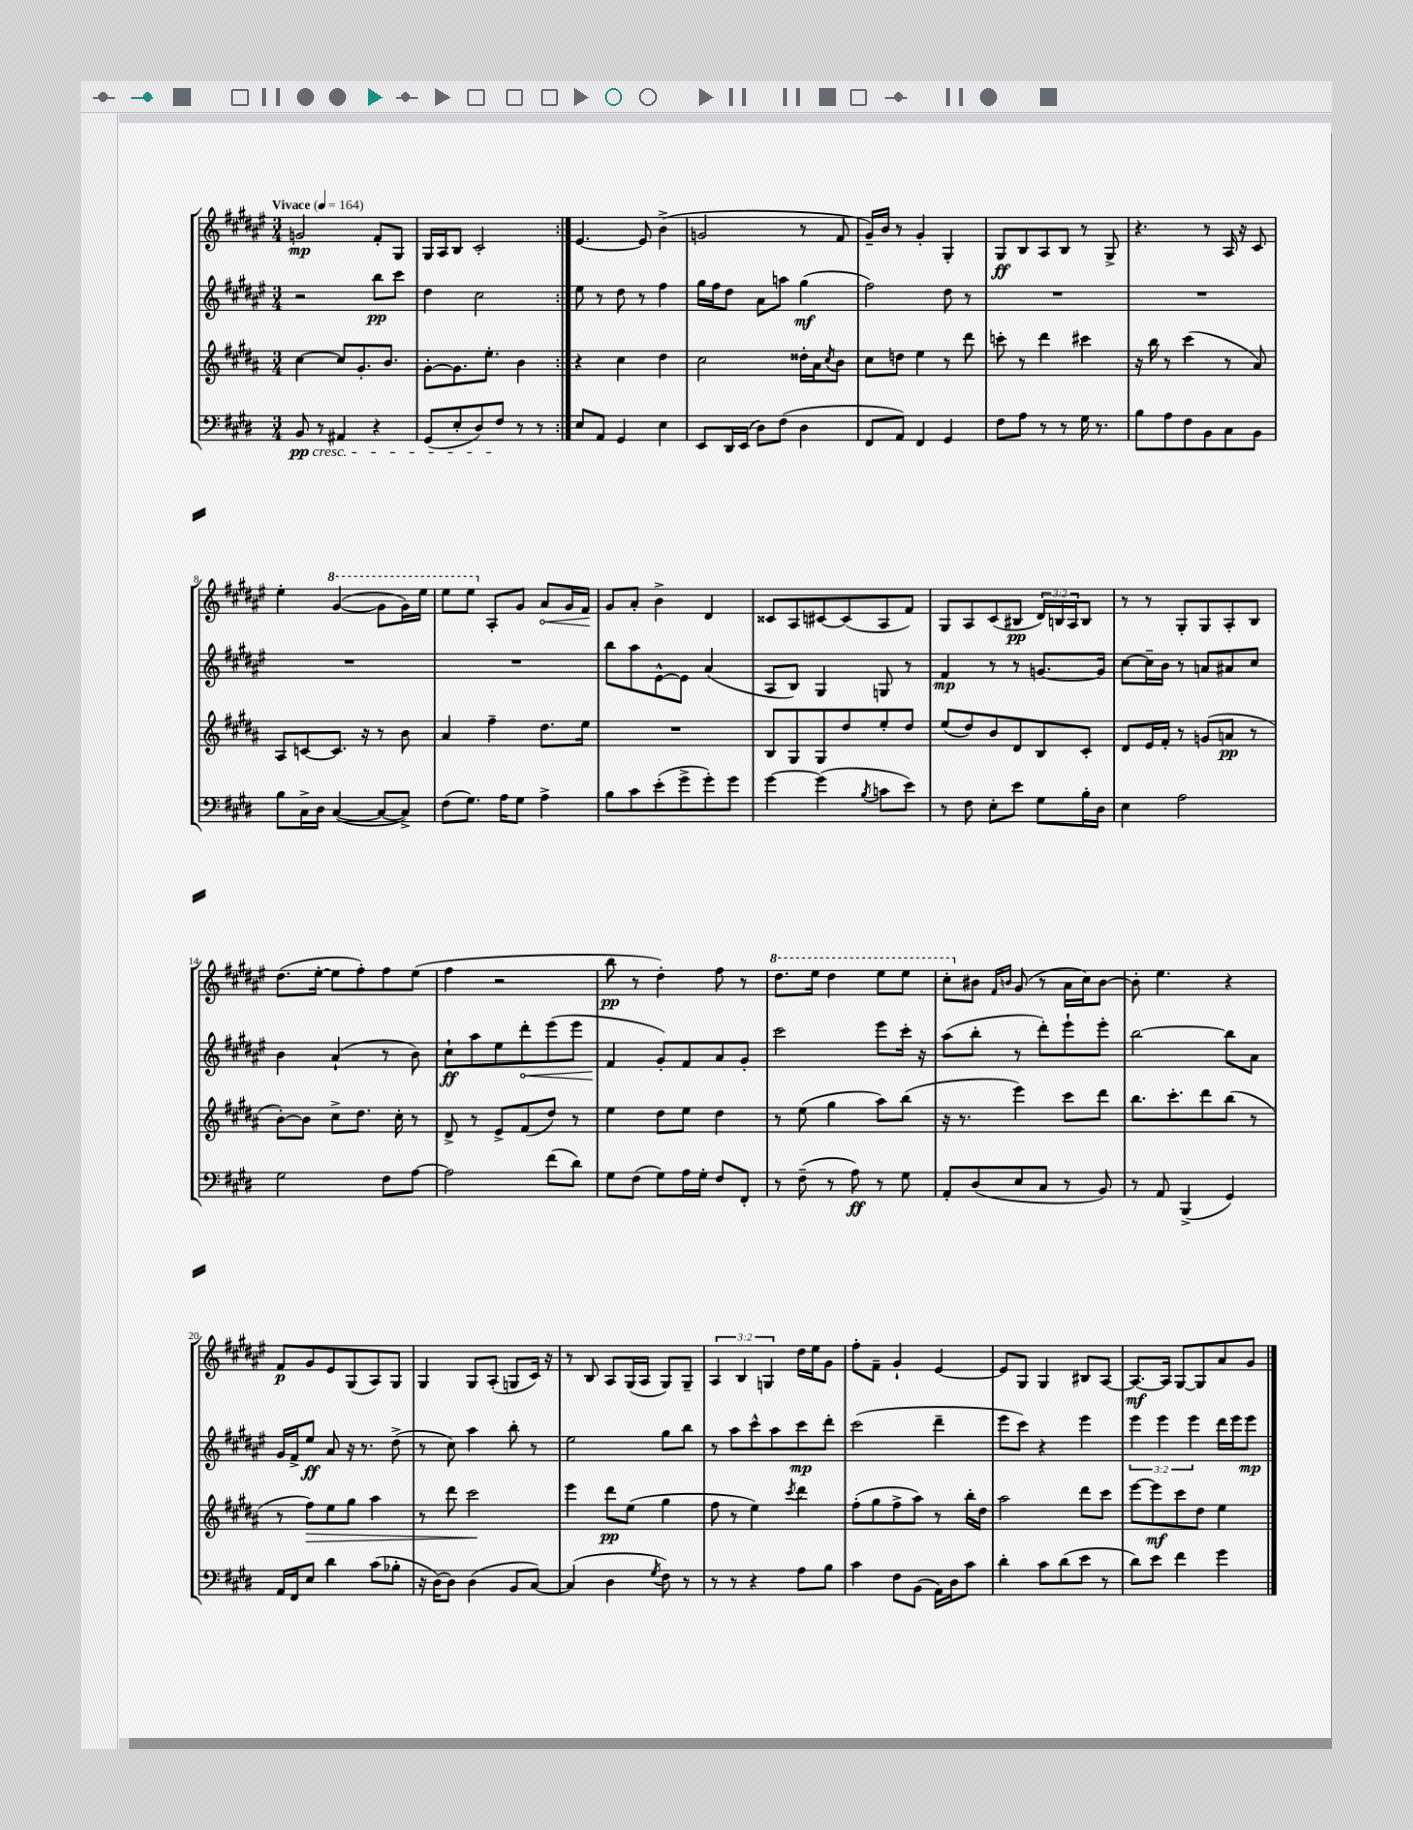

**kern	**kern	**kern	**kern
*staff4	*staff3	*staff2	*staff1
*clefF4	*clefG2	*clefG2	*clefG2
*k[f#c#g#d#]	*k[f#c#g#d#a#]	*k[f#c#g#d#a#e#]	*k[f#c#g#d#a#e#]
*M3/4	*M3/4	*M3/4	*M3/4
*MM164	*MM164	*MM164	*MM164
8BB	[4cc#	2r	2g
8r	.	.	.
4AA#	8cc#]	.	.
.	8.g#'	.	.
4r	.	8bb	8f#'
.	8.b	.	.
.	.	8ccc#	8G#
=	=	=	=
(8GG#	[8g#'	4dd#	16G#
.	.	.	16A#
8E'	8.g#]	.	8B
8D#)	.	2cc#	2c#'
.	8.ee'	.	.
8F#	.	.	.
8r	4b	.	.
8r	.	.	.
=:|!	=:|!	=:|!	=:|!
8E	4r	8ee#	[4.e#
8AA	.	8r	.
4GG#	4cc#	8dd#	.
.	.	8r	8e#]
4E	4dd#	4ff#	(4b^
=	=	=	=
8EE	2cc#	16gg#	2g
.	.	16ff#	.
16DD#	.	8dd#	.
(16EE	.	.	.
8D#)	.	8a#	.
(8F#	.	8aa	.
4D#	16dd##'	(4gg#	8r
.	16a#	.	.
.	8qcc#	.	.
.	8b	.	8f#
=	=	=	=
8FF#	8cc#	2ff#)	16g#~)
.	.	.	16b
8AA)	8dd	.	8r
4FF#	4ee	.	4g#'
4GG#	8r	8dd#	4G#'
.	8ddd#	8r	.
=	=	=	=
8F#	8ccc'	2.r	8G#
8A	8r	.	8B
8r	4ddd#	.	8A#
8r	.	.	8B
16G#	4ccc#	.	8r
8.r	.	.	.
.	.	.	8G#^
=	=	=	=
8B	16r	2.r	4.r
.	16bb	.	.
8A	8r	.	.
8F#	(4ccc#	.	.
8BB	.	.	8r
8C#	8r	.	16A#
.	.	.	16r
8BB	8a#)	.	8c#
=	=	=	=
8B	8A#	2.r	4ee#'
16C#^	[8c	.	.
16D#	.	.	.
([4C#	8.c]	.	([4gg#
.	16r	.	.
8C#_	8r	.	8gg#]
8C#^])	8b	.	16gg#)
.	.	.	16eee#
=	=	=	=
(8F#	4a#	2.r	8eee#
8.G#)	.	.	8eee#
.	4ff#~	.	8A#'
16A	.	.	.
8G#	.	.	8g#
4A^	8.dd#	.	8a#
.	.	.	16g#
.	16ee	.	16f#
=	=	=	=
8B	2.r	8bb	8g#
8c#	.	8aa#	8a#'
(8e'	.	[8e#^^	4b^
8g#^	.	8e#]	.
8g#')	.	(4a#	4d#
8g#	.	.	.
=	=	=	=
[4g#	8B	8A#	8c##
.	8G#	8B)	8A#
(4g#]	8G#	4G#	[8c#
.	8dd#	.	(8c#]
8qB	.	.	.
8c	8ee'	8G	8A#
8e)	8dd#	8r	8f#)
=	=	=	=
8r	(8ee	4f#	8G#
8F#	8dd#)	.	8A#
8E'	8b	8r	(8c#
8e	8d#	8r	8B#
8G#	8B	[8.g	24d#)
.	.	.	24B
.	.	.	24A#
16B'	8c#'	.	8B
16D#	.	16g]	.
=	=	=	=
4E	8d#	[8cc#	8r
.	16e	16cc#~]	8r
.	16f#'	16b	.
2A	8r	8r	8G#'
.	(8g	8a	8G#
.	8a	8a#	8A#'
.	8r	8cc#	8B
=	=	=	=
2G#	[8b')	4b	(8.dd#
.	8b]	.	.
.	.	.	[16ee#'
.	8cc#^	(4a#`	8ee#]
.	8.dd#	.	8ff#')
8F#	.	8r	8ff#
.	16cc#'	.	.
[8A	8r	8b)	(8ee#
=	=	=	=
2A]	8d#^	8cc#`	4ff#
.	8r	8aa#	.
.	8e^	8ee#	2r
.	(8f#	8ddd#'	.
(8f#	8dd#)	(8eee#	.
8d#)	8r	8eee#	.
=	=	=	=
8G#	4ee	4f#	8bb
(8F#	.	.	8r
8G#)	8dd#	8g#')	4dd#')
16A	8ee	8f#	.
16G#'	.	.	.
8F#	4dd#	8a#	8ff#
8FF#'	.	8g#'	8r
=	=	=	=
8r	8r	2ccc#	8.ddd#
(8F#~	(8ee	.	.
.	.	.	16eee#
8r	4gg#	.	4ddd#
8A)	.	.	.
8r	8aa#)	8eee#	8eee#
8G#	(8bb	16ccc#'	8eee#
.	.	16r	.
=	=	=	=
8AA'	16r	(8aa#	8ccc#'
.	8.r	.	.
(8D#	.	8bb'	8b#
.	.	.	16qqf#
.	.	.	16qqb
8E	4eee)	8r	(8g#
8C#	.	8ddd#')	8r
8r	8ccc#	8eee#`	16a#
.	.	.	16cc#)
8BB)	8ddd#	8eee#'	[8b
=	=	=	=
8r	8.bb	[2bb	8b']
8AA	.	.	4.ee#
.	8.ccc#'	.	.
(4BBB^	.	.	.
.	8ddd#	.	.
4GG#)	(8bb	8bb]	4r
.	8r	8a#	.
=	=	=	=
16AA	8r	16g#	8f#
16FF#	.	16f#^	.
8E	8ff#)	8ee#	8g#
4d#	8ee	8a#	8e#
.	8gg#	16r	(8G#
.	.	8.r	.
(8c#	4aa#	.	8A#)
8B-'	.	(8dd#^	8G#
=	=	=	=
16r	8r	8r	4G#
[16D#)	.	.	.
8D#]	8ddd#	8cc#)	.
(4D#	2ccc#	4aa#	8G#
.	.	.	(8A#'
8BB	.	8bb'	8G
[8C#)	.	8r	16c#)
.	.	.	16r
=	=	=	=
(4C#]	4eee	2ee#	8r
.	.	.	8B
4D#	8ddd#	.	8A#
.	(8ee	.	(16G#
.	.	.	16A#
8qG#	.	.	.
8F#)	4gg#	8gg#	8G#)
8r	.	8bb	8G#~
=	=	=	=
8r	8ff#	8r	6A#
8r	8r	8aa#	.
.	.	.	6B
4r	4ee)	8ccc#^^	.
.	.	.	6G
.	.	8aa#	.
.	8qccc#	.	.
8A	4ddd#	8ccc#	16dd#
.	.	.	16ee#
8B	.	8ddd#'	8g#
=	=	=	=
4c#	(8ff#'	(2ccc#	8ff#'
.	8gg#	.	8f#~
8F#	8ff#^	.	4g#`
(8BB	8aa#)	.	.
16AA)	8r	4ddd#~	[4e#
16D#	.	.	.
8c#	16bb'	.	.
.	16dd#	.	.
=	=	=	=
4d#'	2aa#	8eee#	8e#]
.	.	8ccc#)	8G#
8c#	.	4r	4G#
(8d#	.	.	.
8e	8ddd#	4eee#	8B#
8r	8ccc#	.	[8A#
=	=	=	=
8d#)	[8eee	6eee#	8.A#_
8e	8eee]	.	.
.	.	6eee#	.
.	.	.	16A#]
4f#	8ccc#	.	[8G#
.	.	6eee#	.
.	8dd#	.	8G#]
4g#	4ee	16ddd#	8a#
.	.	16eee#	.
.	.	8eee#	8g#
==	==	==	==
*-	*-	*-	*-
